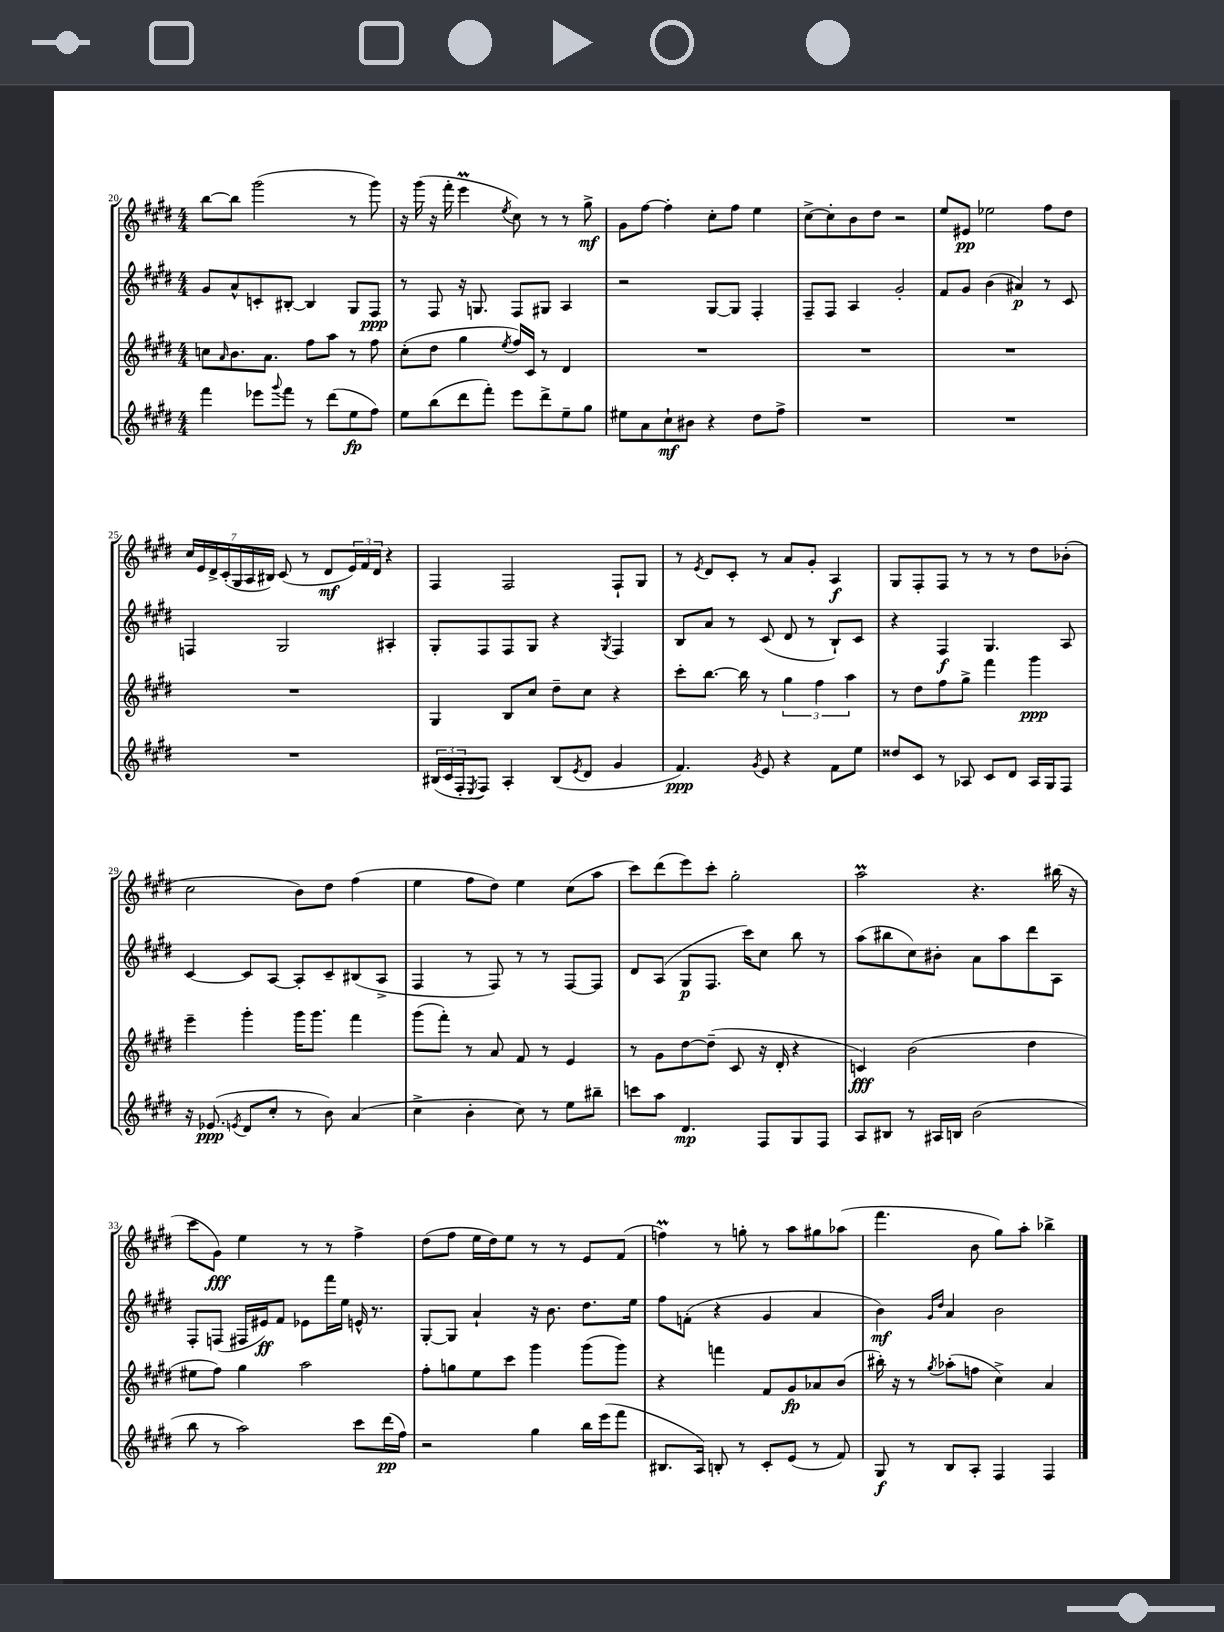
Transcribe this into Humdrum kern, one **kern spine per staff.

**kern	**kern	**kern	**kern
*staff4	*staff3	*staff2	*staff1
*clefG2	*clefG2	*clefG2	*clefG2
*k[f#c#g#d#]	*k[f#c#g#d#]	*k[f#c#g#d#]	*k[f#c#g#d#]
*M4/4	*M4/4	*M4/4	*M4/4
4fff#	8cc	8g#	[8bb
.	16qqa	.	.
.	8.b	8a^^	8bb]
8eee-	.	8c'	(2ggg#
.	8.a	.	.
8qqggg#	.	.	.
8fff#	.	[8B#'	.
8r	8ff#	4B#]	.
(8ddd#	8aa	.	.
8ee	8r	8G#	8r
8ff#)	8ff#	8F#	8ggg#)
=	=	=	=
8ee	(8cc#'	8r	16r
.	.	.	(16ggg#
(8bb	8dd#	8F#	16r
.	.	.	16fff#'
8ddd#	4gg#	16r	4eee
.	.	8.G	.
8fff#')	.	.	.
.	8qee	.	8qee
8eee	16ff#)	8F#	8cc#)
.	16c#	.	.
8ddd#^	8r	8G#	8r
8ee~	4d#	4A	8r
8gg#	.	.	8gg#^
=	=	=	=
8ee#	1r	2r	8g#
8a	.	.	[8ff#
8cc#`	.	.	4ff#']
8b#	.	.	.
4r	.	[8G#	8cc#'
.	.	8G#]	8ff#
8dd#	.	4F#'	4ee
8ff#^	.	.	.
=	=	=	=
1r	1r	8F#~	[8cc#^
.	.	8F#	8cc#']
.	.	4A	8b
.	.	.	8dd#
.	.	2g#'	2r
=	=	=	=
1r	1r	8f#	8ee
.	.	8g#	8e#
.	.	(4b	2ee-
.	.	4a#)	.
.	.	8r	8ff#
.	.	8c#	8dd#
=	=	=	=
1r	1r	4F	28cc#
.	.	.	28e
.	.	.	28d#^
.	.	.	(28c#'
.	.	.	28G#
.	.	.	28A
.	.	.	28B#)
.	.	2G#	(8c#
.	.	.	8r
.	.	.	8d#
.	.	.	24e)
.	.	.	24f#
.	.	.	24d#
.	.	4A#'	4r
=	=	=	=
(24B#	4G#	8G#'	4F#
24c#	.	.	.
24F#'	.	.	.
8qE	.	.	.
8F#)	.	8F#	.
4A'	8B	8F#	2F#
.	8cc#	8G#	.
(8B#	8dd#~	4r	.
8qe	.	.	.
8d#	8cc#	.	.
.	.	8qG#	.
4g#	4r	4F#	8F#`
.	.	.	8G#
=	=	=	=
4.f#)	8ccc#'	8B	8r
.	.	.	8qe
.	[8.bb	8a	8d#
.	.	8r	8c#'
.	16bb]	.	.
8qg#	.	.	.
8e	8r	(8c#	8r
4r	6gg#	8d#	8a
.	.	8r	8g#'
.	6ff#	.	.
8f#	.	8B`)	4A
.	6aa	.	.
8ee	.	8c#	.
=	=	=	=
8dd##	8r	4r	8G#
8c#	8dd#	.	8F#'
8r	8ff#	4F#	8F#
8A-	8gg#^	.	8r
8c#	4fff#	4.G#	8r
8d#	.	.	8r
16A-	4ggg#	.	8dd#
16G#	.	.	.
8F#	.	8A	(8b-'
=	=	=	=
16r	4eee~	[4c#	2cc#
(8.e-	.	.	.
8qe	.	.	.
8d#	4ggg#'	8c#]	.
8cc#'	.	[8A	.
8r	16ggg#	8A']	8b)
.	8.ggg#	.	.
8b)	.	8c#~	8dd#
(4a	4fff#	(8B#	(4ff#
.	.	8A^	.
=	=	=	=
4cc#^	(8ggg#	4F#	4ee
.	8fff#')	.	.
4b'	8r	8r	8ff#
.	8a	8F#)	8dd#)
8cc#)	8f#	8r	4ee
8r	8r	8r	.
8ee	4e	[8F#	(8cc#
8bb#~	.	8F#]	8aa
=	=	=	=
8ccc	8r	8d#	8ccc#)
8aa	8g#	(8A	(8ddd#
4.d#	[8dd#	8G#	8eee)
.	(8dd#~]	8.F#	8ccc#'
.	8c#	.	2gg#'
.	.	16ccc#)	.
8F#	16r	8cc#	.
.	16d#'	.	.
8G#	4r	8bb	.
8F#	.	8r	.
=	=	=	=
8A	4c)	(8aa	2aa
8B#	.	8bb#	.
8r	(2b	8cc#)	.
16A#	.	8b#'	.
16B	.	.	.
(2b	.	8a	4.r
.	.	8aa	.
.	4dd#	8ddd#	.
.	.	8A	(16bb#
.	.	.	16r
=	=	=	=
8bb	8ee#	8F#'	8ccc#
8r	8ff#)	(8F	8g#)
2aa)	4gg#	16F#	4ee
.	.	16e#)	.
.	.	8f#	.
.	2aa	8e-	8r
.	.	16fff#	8r
.	.	16ee	.
8ccc#	.	16e^^	4ff#^
.	.	8.r	.
(16ddd#	.	.	.
16ff#)	.	.	.
=	=	=	=
2r	8ff#'	[8G#'	(8dd#
.	8gg	8G#]	8ff#
.	8ee	4a`	16ee
.	.	.	16dd#)
.	8ccc#	.	8ee
4gg#	4ggg#	16r	8r
.	.	8.b	.
.	.	.	8r
16bb	(8ggg#	8.dd#	8e
(16eee	.	.	.
8fff#	8ggg#)	.	(8f#
.	.	16ee	.
=	=	=	=
8.B#	4r	8ff#	4ff)
.	.	(8f'	.
16A)	.	.	.
8B'	4fff	4r	8r
8r	.	.	8gg'
8c#'	8f#	4g#	8r
(8e	8g#	.	8aa
8r	8a-	4a	8gg#
8f#)	(8b	.	(8aa-
=	=	=	=
8G#	16bb#')	4b)	4.fff#
.	16r	.	.
8r	8r	.	.
.	.	16qqg#	.
.	8qgg#	16qqdd#	.
8B	(8aa-'	4a	.
8A'	8ff	.	8b
4F#	4cc#^)	2b	8gg#)
.	.	.	8aa'
4F#	4a	.	4bb-^
==	==	==	==
*-	*-	*-	*-
